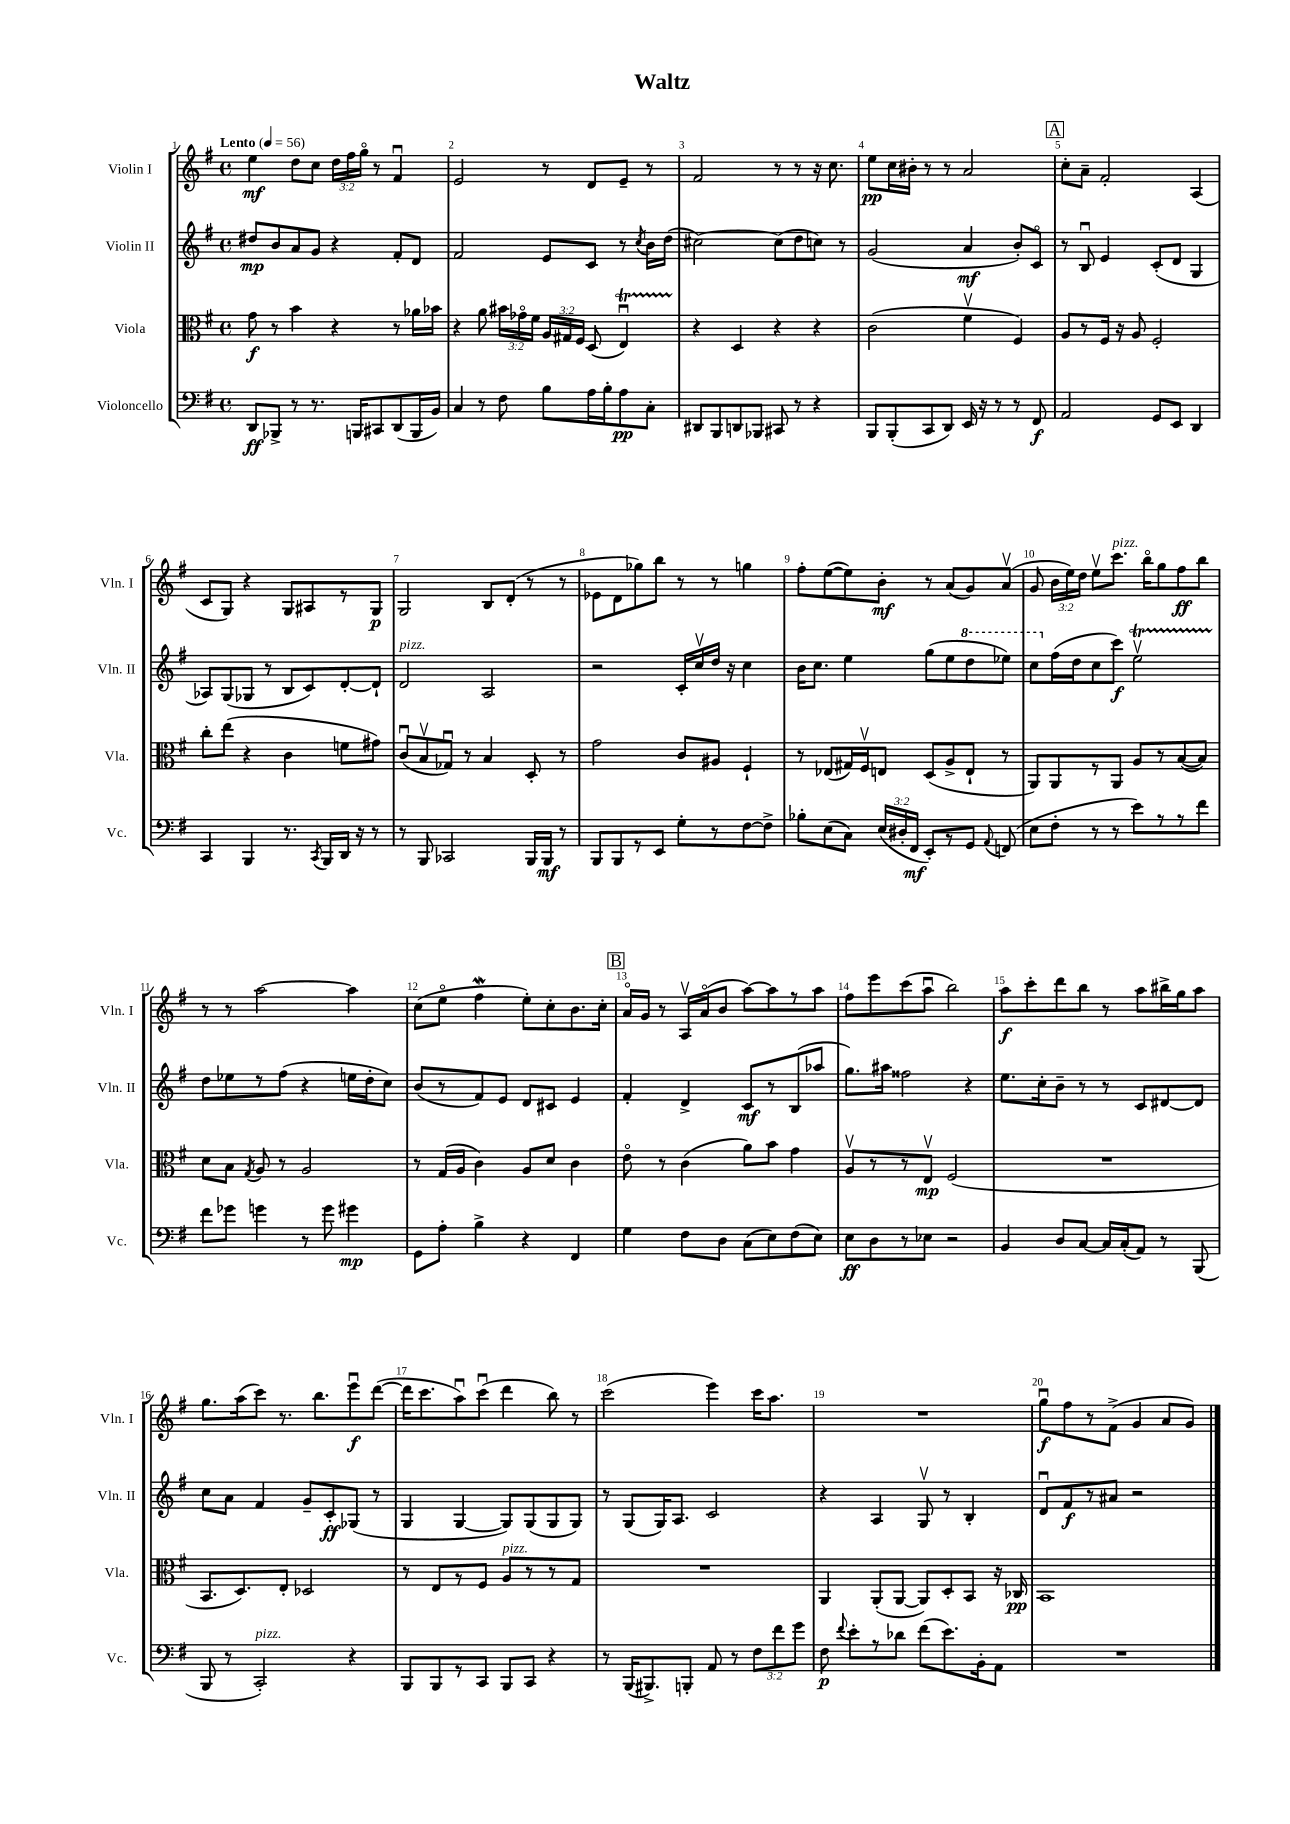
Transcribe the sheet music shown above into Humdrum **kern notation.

**kern	**dynam	**kern	**dynam	**kern	**dynam	**kern	**dynam
*part4	*part4	*part3	*part3	*part2	*part2	*part1	*part1
*staff4	*staff4	*staff3	*staff3	*staff2	*staff2	*staff1	*staff1
*I"Violoncello	*	*I"Viola	*	*I"Violin II	*	*I"Violin I	*
*I'Vc.	*	*I'Vla.	*	*I'Vln. II	*	*I'Vln. I	*
*clefF4	*	*clefC3	*	*clefG2	*	*clefG2	*
*k[f#]	*	*k[f#]	*	*k[f#]	*	*k[f#]	*
*M4/4	*	*M4/4	*	*M4/4	*	*M4/4	*
*met(c)	*	*met(c)	*	*met(c)	*	*met(c)	*
*MM56	*	*MM56	*	*MM56	*	*MM56	*
=1	=1	=1	=1	=1	=1	=1	=1
!	!	!	!	!	!	!LO:TX:a:B:t=Lento	!
8DD/L	ff	8g\	f	8dd#X/L	mp	4ee\	mf
8BBB-X^/J	.	8r	.	8b/	.	.	.
8r	.	4b\	.	8a/	.	8dd\L	.
8.r	.	.	.	8g/J	.	8cc\J	.
.	.	4r	.	4r	.	24dd\LL	.
.	.	.	.	.	.	24ff#\	.
16BBBn/KL	.	.	.	.	.	.	.
.	.	.	.	.	.	24gg\JJ	.
8CC#X/	.	.	.	.	.	8r	.
(8DD/	.	8r	.	8f#'/L	.	4f#u/	.
16BBB/L	.	16a-X\LL	.	8d/J	.	.	.
16BB/JJ)	.	16b-X\JJ	.	.	.	.	.
=2	=2	=2	=2	=2	=2	=2	=2
4C/	.	4r	.	2f#/	.	2e/	.
8r	.	8a\	.	.	.	.	.
8F#\	.	24b#X\LL	.	.	.	.	.
.	.	24g-X\	.	.	.	.	.
.	.	24f#\JJ	.	.	.	.	.
8B\L	.	24A/LL	.	8e/L	.	8r	.
.	.	24G#X/	.	.	.	.	.
.	.	24F#/JJ	.	.	.	.	.
16A\L	.	(8D/	.	8c/J	.	8d/L	.
16B'\J	.	.	.	.	.	.	.
8A\	pp	4ETu/)	.	8r	.	8e~/J	.
.	.	.	.	8qcc/	.	.	.
8C'\J	.	.	.	16b\LL	.	8r	.
.	.	.	.	(16dd\JJ	.	.	.
=3	=3	=3	=3	=3	=3	=3	=3
8DD#X/L	.	4r	.	[2cc#X\)	.	2f#/	.
8BBB/	.	.	.	.	.	.	.
8DDn/	.	4D/	.	.	.	.	.
8BBB-X/J	.	.	.	.	.	.	.
8CC#X/	.	4r	.	(8cc#\L]	.	8r	.
8r	.	.	.	8dd\	.	8r	.
4r	.	4r	.	8ccn\J)	.	16r	.
.	.	.	.	.	.	8.cc\	.
.	.	.	.	8r	.	.	.
=4	=4	=4	=4	=4	=4	=4	=4
8BBB/L	.	(2c\	.	(2g/	.	8ee\L	pp
(8BBB'/	.	.	.	.	.	16cc\L	.
.	.	.	.	.	.	16b#X'\JJ	.
8CC/	.	.	.	.	.	8r	.
8DD/J)	.	.	.	.	.	8r	.
16EE/	.	4f#v\	.	4a/	mf	2a/	.
16r	.	.	.	.	.	.	.
8r	.	.	.	.	.	.	.
8r	.	4F#/)	.	8b'/L)	.	.	.
8FF#/	f	.	.	8c/J	.	.	.
!!LO:REH:place=s1:t=A
=5	=5	=5	=5	=5	=5	=5	=5
2AA/	.	8A/L	.	8r	.	8cc'\L	.
.	.	8r	.	8Bu/	.	8a~\J	.
.	.	16F#/Jk	.	4e/	.	2f#'/	.
.	.	16r	.	.	.	.	.
.	.	8A/	.	.	.	.	.
8GG/L	.	2F#'/	.	(8c'/L	.	.	.
8EE/J	.	.	.	8d/J	.	.	.
4DD/	.	.	.	4G/	.	(4A/	.
!!LO:LB:g=z
=6	=6	=6	=6	=6	=6	=6	=6
4CC/	.	8cc'\L	.	8A-X/L)	.	8c/L	.
.	.	(8ee\J	.	(8G/	.	8G/J)	.
4BBB/	.	4r	.	8G-X/J	.	4r	.
.	.	.	.	8r	.	.	.
8.r	.	4c\	.	8B/L	.	8G/L	.
.	.	.	.	8c/)	.	8A#X/	.
8qCC/	.	.	.	.	.	.	.
16BBB/LL	.	.	.	.	.	.	.
16DD/JJ	.	8fn\L	.	[8d'/	.	8r	.
16r	.	.	.	.	.	.	.
8r	.	8g#X\J)	.	8d`/J]	.	8G/J	p
=7	=7	=7	=7	=7	=7	=7	=7
!	!	!	!	!LO:TX:a:i:t=pizz.	!	!	!
8r	.	(8cu/L	.	2d/	.	2G/	.
8BBB/	.	8Bv/	.	.	.	.	.
2CC-X/	.	8G-Xu/J)	.	.	.	.	.
.	.	8r	.	.	.	.	.
.	.	4B/	.	2A/	.	8B/L	.
.	.	.	.	.	.	(8d'/J	.
16BBB/LL	.	8D'/	.	.	.	8r	.
16BBB/JJ	mf	.	.	.	.	.	.
8r	.	8r	.	.	.	8r	.
=8	=8	=8	=8	=8	=8	=8	=8
8BBB/L	.	2g\	.	2r	.	8e-X\L	.
8BBB/	.	.	.	.	.	8d\	.
8r	.	.	.	.	.	8gg-X\)	.
8EE/J	.	.	.	.	.	8bb\J	.
8G'\L	.	8c/L	.	16c'/LL	.	8r	.
.	.	.	.	16ccv/	.	.	.
8r	.	8A#X/J	.	16dd/JJ	.	8r	.
.	.	.	.	16r	.	.	.
[8F#\	.	4F#`/	.	4cc\	.	4ggn\	.
8F#^\J]	.	.	.	.	.	.	.
=9	=9	=9	=9	=9	=9	=9	=9
8B-X'\L	.	8r	.	16b\KL	.	8ff#'\L	.
.	.	.	.	8.cc\J	.	.	.
(8E\	.	(8E-X/L	.	.	.	([8ee\	.
8C\J)	.	16G#X/L)	.	4ee\	.	8ee\])	.
.	.	16F#v/J	.	.	.	.	.
(24E/LL	.	8En/J	.	.	.	8b'\J	mf
24D#X'/	.	.	.	.	.	.	.
24FF#/JJ	mf	.	.	.	.	.	.
8EE'/L)	.	(8D/L	.	(8gg\L	.	8r	.
8r	.	8A^/	.	8ee\	.	(8a/L	.
*	*	*	*	*8va	*	*	*
8GG/J	.	8E`/J	.	8ddd\	.	8g/)	.
8qqAA/	.	.	.	.	.	.	.
(8FFn/	.	8r	.	8eee-X\J)	.	(8av/J	.
=10	=10	=10	=10	=10	=10	=10	=10
8E\L	.	8AA/L)	.	8ccc\L	.	8g/	.
*	*	*	*	*X8va	*	*	*
8F#'\J	.	8AA/	.	(16ff#\L	.	24b\LL	.
.	.	.	.	.	.	24ee\)	.
.	.	.	.	16dd\J	.	.	.
.	.	.	.	.	.	24dd\JJ	.
8r	.	8r	.	8cc\	.	8eev\L	.
!	!	!	!	!	!	!LO:TX:a:i:t=pizz.	!
8r	.	8AA/J	.	8ccc\J)	f	8.ccc\J	.
8e\L)	.	8A/L	.	2eeTv\	.	.	.
.	.	.	.	.	.	16bb\KL	.
8r	.	8r	.	.	.	8gg\	.
8r	.	([8B/	.	.	.	8ff#\	ff
8f#\J	.	8B/J])	.	.	.	8bb\J	.
!!LO:LB:g=z
=11	=11	=11	=11	=11	=11	=11	=11
8f#\L	.	8d\L	.	8dd\L	.	8r	.
8g-X\J	.	8B\J	.	8ee-X\	.	8r	.
.	.	8qG/	.	.	.	.	.
4gn\	.	8A/	.	8r	.	[2aa\	.
.	.	8r	.	(8ff#\J	.	.	.
8r	.	2A/	.	4r	.	.	.
8g\	.	.	.	.	.	.	.
4g#X\	mp	.	.	16een\LL	.	4aa\]	.
.	.	.	.	16dd'\J	.	.	.
.	.	.	.	8cc\J)	.	.	.
=12	=12	=12	=12	=12	=12	=12	=12
8GG\L	.	8r	.	(8b/L	.	(8cc\L	.
8A'\J	.	(16G/LL	.	8r	.	8ee\J	.
.	.	16A/JJ	.	.	.	.	.
4B^\	.	4c\)	.	8f#/)	.	4ff#W\	.
.	.	.	.	8e/J	.	.	.
4r	.	8A/L	.	8d/L	.	8ee'\L)	.
.	.	8d/J	.	8c#X/J	.	8cc'\	.
4FF#/	.	4c\	.	4e/	.	8.b\	.
.	.	.	.	.	.	16cc'\Jk	.
!!LO:REH:place=s1:t=B
=13	=13	=13	=13	=13	=13	=13	=13
4G\	.	8e\	.	4f#'/	.	16a/LL	.
.	.	.	.	.	.	16g/JJ	.
.	.	8r	.	.	.	8r	.
8F#\L	.	(4c\	.	4d^/	.	16Av/LL	.
.	.	.	.	.	.	(16a/J	.
8D\J	.	.	.	.	.	8b/J	.
(8C\L	.	8a\L)	.	8c/L	mf	[8aa\L)	.
8E\)	.	8b\J	.	8r	.	8aa\]	.
(8F#\	.	4g\	.	(8B/	.	8r	.
8E\J)	.	.	.	8aa-X/J	.	8aa\J	.
=14	=14	=14	=14	=14	=14	=14	=14
8E\L	ff	8Av/L	.	8.gg\L)	.	8ff#\L	.
8D\	.	8r	.	.	.	8eee\	.
.	.	.	.	16aa#X\Jk	.	.	.
8r	.	8r	.	2ff##X\	.	(8ccc\	.
8E-X\J	.	8Ev/J	mp	.	.	8aau\J	.
2r	.	(2F#/	.	.	.	2bb\)	.
.	.	.	.	4r	.	.	.
=15	=15	=15	=15	=15	=15	=15	=15
4BB/	.	1r	.	8.ee\L	.	8aa\L	f
.	.	.	.	.	.	8ccc'\	.
.	.	.	.	16cc'\k	.	.	.
8D/L	.	.	.	8b~\J	.	8ddd\	.
[8C/J	.	.	.	8r	.	8bb\J	.
16C/LL]	.	.	.	8r	.	8r	.
(16C'/J	.	.	.	.	.	.	.
8AA/J)	.	.	.	8c/L	.	8aa\L	.
8r	.	.	.	[8d#X/	.	16bb#X^\L	.
.	.	.	.	.	.	16gg\J	.
(8BBB/	.	.	.	8d#/J]	.	8aa\J	.
!!LO:LB:g=z
=16	=16	=16	=16	=16	=16	=16	=16
8BBB/	.	8.BB/L	.	8cc\L	.	8.gg\L	.
8r	.	.	.	8a\J	.	.	.
.	.	8.D/)	.	.	.	(16aa\k	.
!LO:TX:a:i:t=pizz.	!	!	!	!	!	!	!
2CC'/)	.	.	.	4f#/	.	8ccc\J)	.
.	.	8E'/J	.	.	.	8.r	.
.	.	2D-X/	.	8g~/L	.	.	.
.	.	.	.	.	.	8.bb\L	.
.	.	.	.	8c'/	ff	.	.
4r	.	.	.	(8G-X/J	.	8eeeu\	f
.	.	.	.	8r	.	([8ddd\J	.
=17	=17	=17	=17	=17	=17	=17	=17
8BBB/L	.	8r	.	4G/	.	16ddd\KL]	.
.	.	.	.	.	.	8.ccc\	.
8BBB/	.	8E/L	.	.	.	.	.
8r	.	8r	.	[4G/	.	8aau\)	.
8CC/J	.	8F#/J	.	.	.	(8cccu\J	.
!	!	!LO:TX:a:i:t=pizz.	!	!	!	!	!
8BBB/L	.	8A/L	.	8G/L])	.	4ddd\	.
8CC/J	.	8r	.	(8G/	.	.	.
4r	.	8r	.	8G/	.	8bb\)	.
.	.	8G/J	.	8G/J)	.	8r	.
=18	=18	=18	=18	=18	=18	=18	=18
8r	.	1r	.	8r	.	(2ccc\	.
(16BBB/KL	.	.	.	(8G/L	.	.	.
8.BBB#X^/)	.	.	.	.	.	.	.
.	.	.	.	16G/K)	.	.	.
.	.	.	.	8.A/J	.	.	.
8BBBn'/J	.	.	.	.	.	.	.
8AA/	.	.	.	2c/	.	4eee\)	.
8r	.	.	.	.	.	.	.
12F#\L	.	.	.	.	.	16ccc\KL	.
.	.	.	.	.	.	8.aa\J	.
12f#\	.	.	.	.	.	.	.
12g\J	.	.	.	.	.	.	.
=19	=19	=19	=19	=19	=19	=19	=19
8F#\	p	4AA/	.	4r	.	1r	.
8qqf#/	.	.	.	.	.	.	.
8e'\L	.	.	.	.	.	.	.
8r	.	(8AA'/L	.	4A/	.	.	.
8d-X\J	.	[8AA/J	.	.	.	.	.
(8f#\L	.	8AA/L])	.	8Gv/	.	.	.
8.e\)	.	8D'/	.	8r	.	.	.
.	.	8BB/J	.	4B'/	.	.	.
16BB'\k	.	.	.	.	.	.	.
8AA\J	.	16r	.	.	.	.	.
.	.	16C-X/	pp	.	.	.	.
=20	=20	=20	=20	=20	=20	=20	=20
1r	.	1BB	.	8du/L	.	8ggu\L	f
.	.	.	.	8f#/	f	8ff#\	.
.	.	.	.	8r	.	8r	.
.	.	.	.	8a#X/J	.	(8f#^\J	.
.	.	.	.	2r	.	4g/	.
.	.	.	.	.	.	8a/L	.
.	.	.	.	.	.	8g/J)	.
==	==	==	==	==	==	==	==
*-	*-	*-	*-	*-	*-	*-	*-
